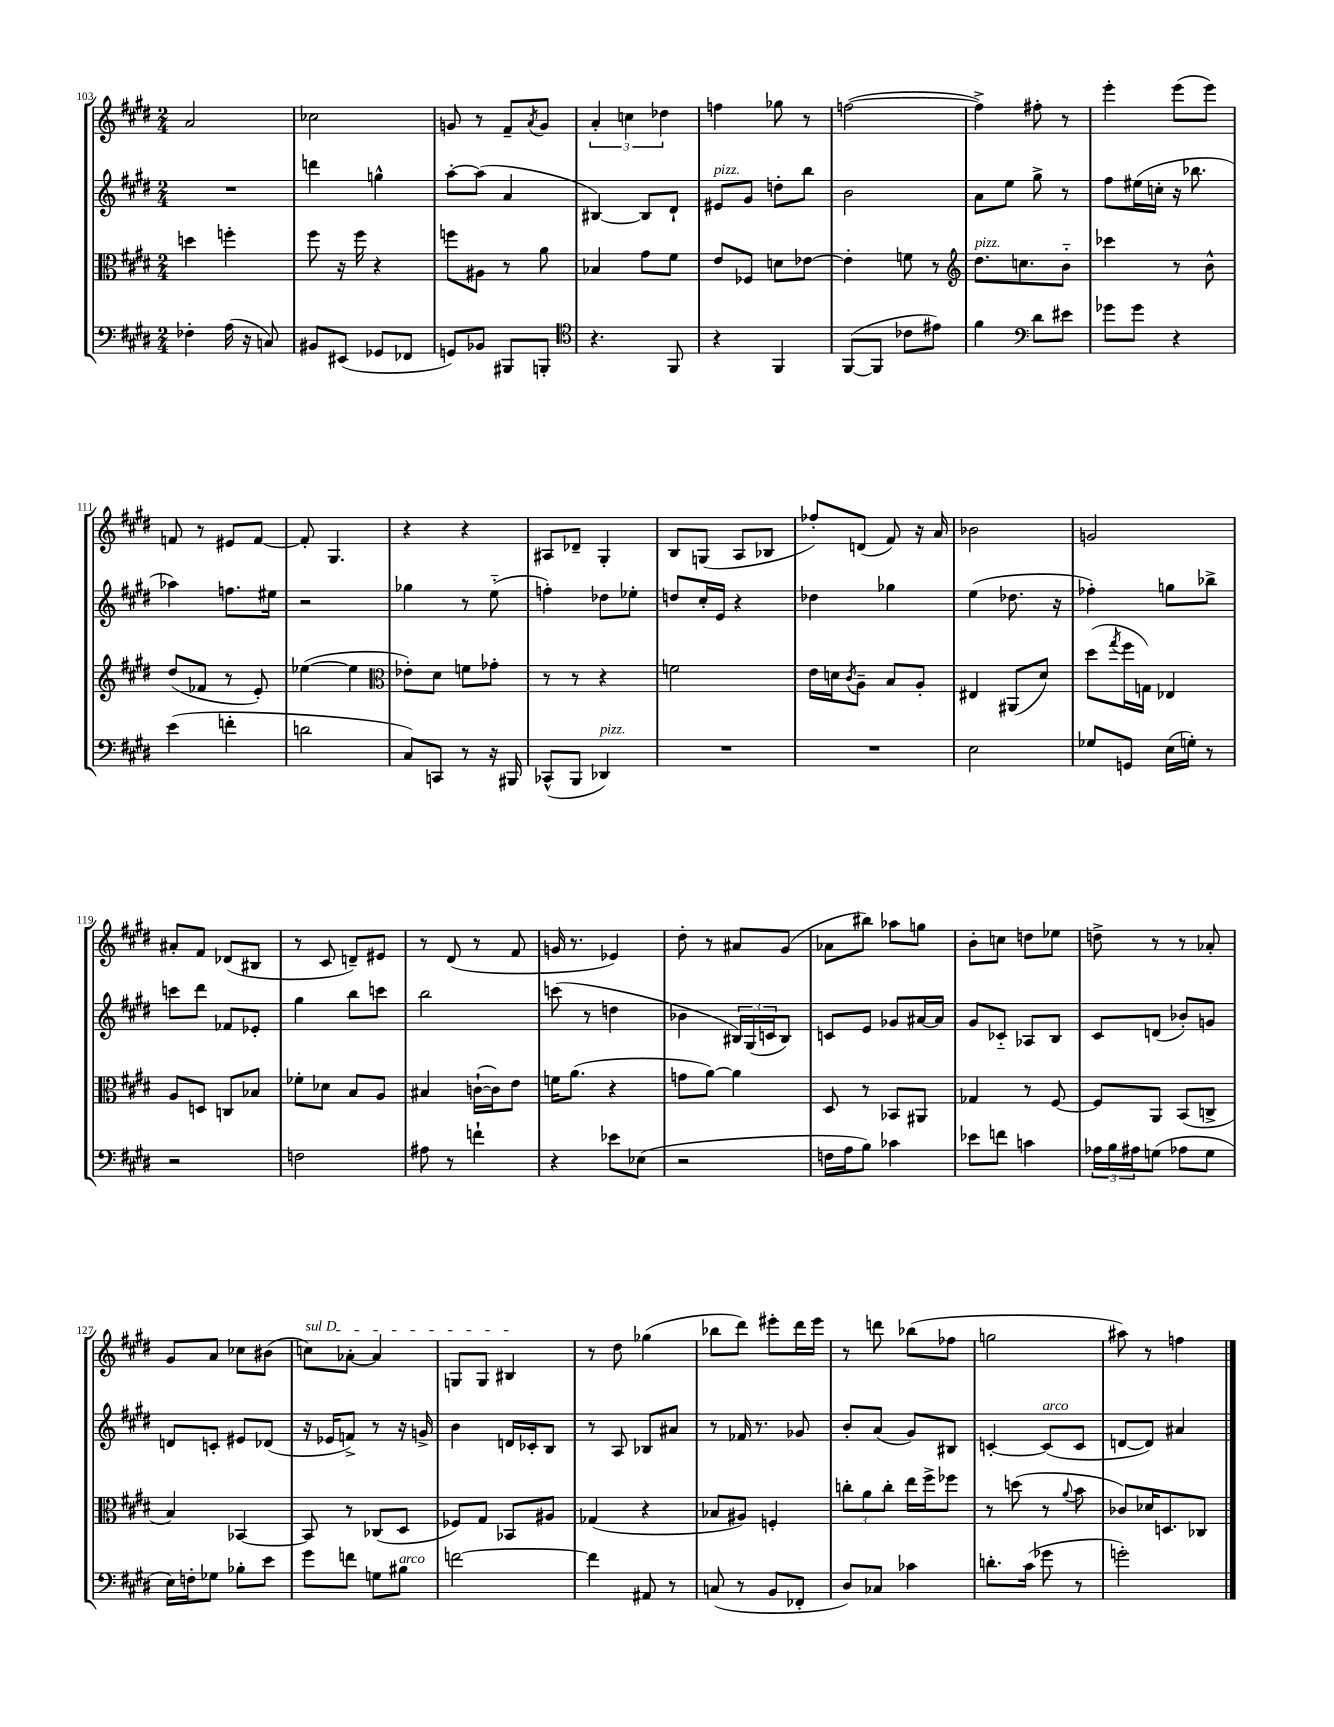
<<
\new StaffGroup <<
\new Staff = "s0" {
    \clef treble \key e \major \numericTimeSignature \time 2/4
    a'2 |
    ces''2 |
    g'8 r8 fis'8-- \acciaccatura { a'8 } g'8 |
    \tuplet 3/2 { a'4-. c''4 des''4 } |
    f''4 ges''8 r8 |
    f''2~( |
    f''4->) fis''8-. r8 |
    e'''4-. e'''8( e'''8) |
    f'8 r8 eis'8 f'8~ |
    f'8-. gis4. |
    r4 r4 |
    ais8 des'8-- gis4-. |
    b8 g8( a8 bes8 |
    fes''8-.) d'8( fis'8) r16 a'16 |
    bes'2 |
    g'2 |
    ais'8-. fis'8 des'8( bis8 |
    r8 cis'8 d'8--) eis'8 |
    r8 dis'8( r8 fis'8 |
    g'16 r8. ees'4) |
    dis''8-. r8 ais'8 gis'8( |
    aes'8 bis''8) aes''8 g''8 |
    b'8-. c''8 d''8 ees''8 |
    d''8-> r8 r8 aes'8-. |
    gis'8 a'8 ces''8 bis'8( |
    \once \override TextSpanner.bound-details.left.text = \markup { \italic "sul D" } c''8\startTextSpan) aes'8~-. aes'4 |
    g8 g8 bis4\stopTextSpan |
    r8 dis''8 ges''4( |
    bes''8 dis'''8) eis'''8-. dis'''16 eis'''16 |
    r8 d'''8 bes''8( fes''8 |
    g''2 |
    ais''8) r8 f''4 \bar "|." |
}
\new Staff = "s1" {
    \clef treble \key e \major \numericTimeSignature \time 2/4
    R2 |
    d'''4 g''4-^ |
    a''8~-. a''8( a'4 |
    bis4~) bis8 dis'8-! |
    eis'8^\markup { \italic "pizz." } gis'8 d''8-. b''8 |
    b'2 |
    a'8 e''8 gis''8-> r8 |
    fis''8 eis''16( c''16-. r16 bes''8. |
    aes''4) f''8. eis''16 |
    r2 |
    ges''4 r8 e''8-_( |
    f''4-.) des''8 ees''8-. |
    d''8 cis''16-. e'16 r4 |
    des''4 ges''4 |
    e''4( des''8. r16 |
    fes''4-.) g''8 bes''8-> |
    c'''8 dis'''8 fes'8 ees'8-. |
    gis''4 b''8 c'''8 |
    b''2 |
    c'''8( r8 d''4 |
    bes'4 \tuplet 3/2 { bis16) gis16( c'16 } bis8) |
    c'8 e'8 ges'8 ais'16~ ais'16 |
    gis'8 ces'8-_ aes8 b8 |
    cis'8 d'8( bes'8-.) g'8 |
    d'8 c'8-. eis'8 des'8( |
    r16 ees'16 f'8->) r8 r16 g'16-> |
    b'4 d'16 ces'16-. b8 |
    r8 a8 bes8 ais'8 |
    r8 fes'16 r8. ges'8 |
    b'8-. a'8( gis'8) bis8 |
    c'4~-. c'8^\markup { \italic "arco" }( c'8 |
    d'8~ d'8) ais'4 \bar "|." |
}
\new Staff = "s2" {
    \clef alto \key e \major \numericTimeSignature \time 2/4
    d''4 f''4-. |
    fis''8 r16 fis''16 r4 |
    f''8 ais8 r8 a'8 |
    bes4 gis'8 fis'8 |
    e'8 fes8 d'8 ees'8~ |
    ees'4-. f'8 r8 |
    \clef treble dis''8.^\markup { \italic "pizz." } c''8. b'8-_ |
    ces'''4 r8 b'8-^ |
    dis''8( fes'8 r8 e'8-.) |
    ees''4~( ees''4 |
    \clef alto ees'8-.) dis'8 f'8 ges'8-. |
    r8 r8 r4 |
    f'2 |
    e'16 d'16 \acciaccatura { cis'8 } a8-- b8 a8-. |
    eis4 ais,8( dis'8) |
    dis''8( \acciaccatura { gis''8 } fis''16 g16) ees4 |
    a8 d8 c8 bes8 |
    fes'8-. des'8 b8 a8 |
    bis4 c'16~-!( c'16) e'8 |
    f'16 a'8.( r4 |
    g'8 a'8~) a'4 |
    dis8 r8 bes,8 ais,8 |
    ges4 r8 fis8~ |
    fis8 a,8 b,8( c8-> |
    b4) bes,4~ |
    bes,8 r8 ces8( dis8 |
    fes8) gis8 bes,8 ais8 |
    ges4( r4 |
    bes8 ais8) f4-. |
    \tuplet 3/2 { c''8-. a'8 c''8-. } e''16 fis''16-> fes''8 |
    r8 d''8( r8 \appoggiatura { a'8 } b'8 |
    ces'8) des'16 d8. ces8 \bar "|." |
}
\new Staff = "s3" {
    \clef bass \key e \major \numericTimeSignature \time 2/4
    fes4-. a16( r16 c8) |
    bis,8 eis,8( ges,8 fes,8 |
    g,8) bes,8 bis,,8 b,,8-. |
    \clef tenor r4. fis,8 |
    r4 fis,4 |
    fis,8~( fis,8 ces'8 eis'8) |
    fis'4 \clef bass dis'8 eis'8 |
    ges'8 ges'8 r4 |
    e'4( f'4-. |
    d'2 |
    cis8) c,8 r8 r16 bis,,16 |
    ces,8-^( b,,8 des,4^\markup { \italic "pizz." }) |
    R2 |
    R2 |
    e2 |
    ges8 g,8 e16( g16-.) r8 |
    r2 |
    f2 |
    ais8 r8 f'4-! |
    r4 ees'8 ees8( |
    r2 |
    f16 a16 b8) ces'4 |
    ees'8 f'8 c'4 |
    \tuplet 3/2 { aes16 b16 ais16 } g8( aes8 g8 |
    e16) f16-. ges8 bes8-. e'8 |
    gis'8 f'8 g8 bis8^\markup { \italic "arco" } |
    f'2~ |
    f'4 ais,8 r8 |
    c8( r8 b,8 fes,8-. |
    dis8) ces8 ces'4 |
    d'8.-. cis'16( ges'8 r8 |
    g'2-.) \bar "|." |
}
>>
>>
\layout { \context { \Score currentBarNumber = #103 } }
